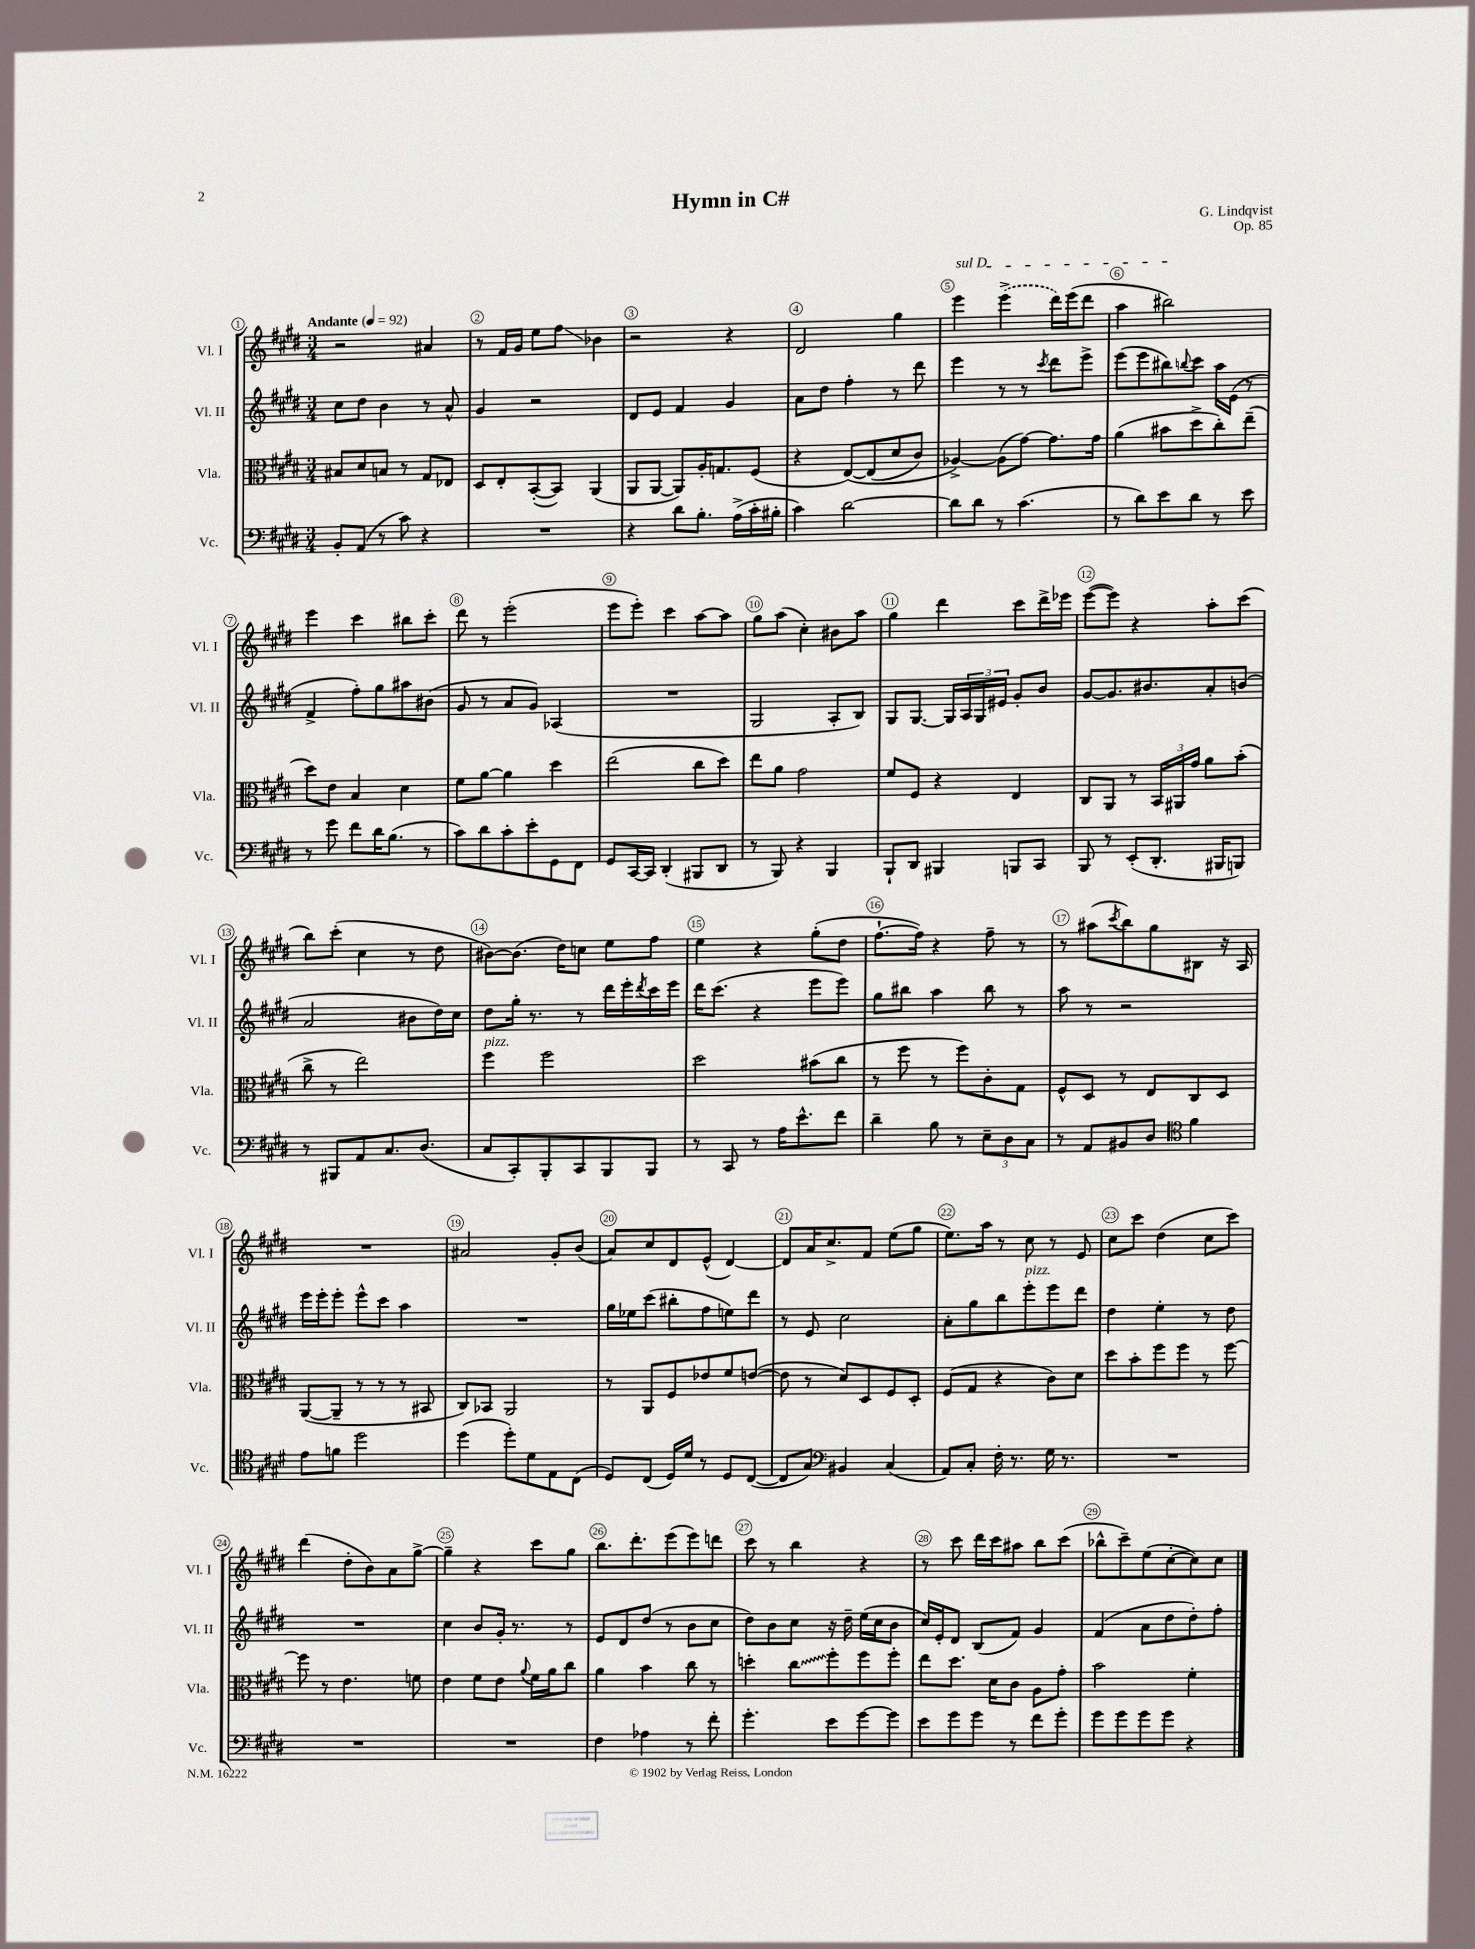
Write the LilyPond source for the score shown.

\header { title = "Hymn in C#" composer = "G. Lindqvist" opus = "Op. 85" }
<<
\new StaffGroup <<
\new Staff = "s0" \with { instrumentName = "Vl. I" shortInstrumentName = "Vl. I" } {
    \clef treble \key e \major \numericTimeSignature \time 3/4 \tempo "Andante" 4 = 92
    r2 ais'4 |
    r8 fis'16 gis'16 e''8 fis''8\glissando bes'4 |
    r2 r4 |
    dis'2 gis''4 |
    \once \override TextSpanner.bound-details.left.text = \markup { \italic "sul D" } e'''4\startTextSpan \once \slurDashed e'''4->( dis'''16) e'''16( dis'''8 |
    a''4 bis''2\stopTextSpan) |
    e'''4 cis'''4 bis''8 cis'''8-. |
    dis'''8 r8 e'''2-.( |
    e'''8 e'''8-.) cis'''4 a''8~ a''8 |
    gis''8 a''8( cis''4-.) bis'8 a''8 |
    gis''4 dis'''4 cis'''8 dis'''16-> ees'''16 |
    e'''8~( e'''8) r4 a''8-. cis'''8( |
    b''8) cis'''8-.( cis''4 r8 dis''8 |
    bis'8~) bis'8.( dis''16) c''8 e''8 fis''8 |
    e''4 r4 gis''8-.( dis''8 |
    fis''8.~-! fis''16) r4 fis''8-- r8 |
    r8 ais''8( \acciaccatura { cis'''8 } b''8) gis''8 bis8 r16 a16 |
    R2. |
    ais'2 gis'8-. b'8( |
    a'8) cis''8 dis'8 e'8-^( dis'4~) |
    dis'8 a'16 cis''8.-> fis'8 e''8( gis''8 |
    e''8.) a''16 r8 cis''8 r8 e'8 |
    cis''8 cis'''8 dis''4( cis''8 cis'''8) |
    dis'''4( dis''8-. b'8) a'8 gis''8~-> |
    gis''4-- r4 cis'''8 gis''8 |
    b''8. dis'''8.-. e'''8( e'''8) d'''8 |
    cis'''8 r8 b''4 r4 |
    r8 cis'''8 dis'''16 cis'''16 ais''8 b''8 cis'''8( |
    bes''8-^ cis'''8--) e''8( cis''8~-. cis''8) cis''8 \bar "|." |
}
\new Staff = "s1" \with { instrumentName = "Vl. II" shortInstrumentName = "Vl. II" } {
    \clef treble \key e \major \numericTimeSignature \time 3/4
    cis''8 dis''8 b'4 r8 a'8-^ |
    gis'4 r2 |
    dis'8 e'8 fis'4 gis'4 |
    a'8 dis''8 fis''4-. r8 dis'''8 |
    e'''4 r8 r8 \acciaccatura { cis'''8 } dis'''8 e'''8-> |
    e'''8( e'''8 bis''8) \appoggiatura { b''8 } cis'''8 a''16 e'16( r8 |
    fis'4-> fis''8-.) gis''8 ais''8 bis'8( |
    gis'8 r8 a'8 gis'8) aes4( |
    R2. |
    gis2 a8-. b8) |
    gis8 gis8.~ gis16 \tuplet 3/2 { a16 gis16 eis'16 } gis'8-. b'8 |
    gis'8~ gis'8. bis'8. a'8-. b'8( |
    a'2 bis'8 dis''16) cis''16 |
    dis''8 gis''16-. r8. r8 dis'''16 e'''16-. \acciaccatura { dis'''8 } cis'''16 e'''16 |
    dis'''16 cis'''8.( r4 e'''8 e'''8) |
    gis''8 bis''8 a''4 bis''8 r8 |
    a''8 r8 r2 |
    e'''16 e'''16-. e'''8-. e'''8-^ cis'''8 a''4 |
    R2. |
    gis''16 ees''16 cis'''8( bis''8-. fis''8 e''8) dis'''8 |
    r8 e'8 cis''2 |
    a'8-. gis''8 b''8 e'''8-.^\markup { \italic "pizz." } e'''8 dis'''8 |
    dis''4 e''4-. r8 dis''8 |
    R2. |
    cis''4 b'8 gis'16-. r8. r8 |
    e'8 dis'8 dis''8( r8 b'8 cis''8 |
    dis''8) b'8 cis''8 r16 dis''16-- e''16( cis''16 b'8 |
    cis''16) e'16-. dis'8 b8( fis'8) gis'4 |
    fis'4( a'8 dis''8 dis''8-.) fis''8-. \bar "|." |
}
\new Staff = "s2" \with { instrumentName = "Vla." shortInstrumentName = "Vla." } {
    \clef alto \key e \major \numericTimeSignature \time 3/4
    bis8 dis'8 b8 r8 gis8 ees8 |
    dis8 e8-. b,8~-.( b,8) a,4( |
    a,8 a,8~ a,8) a16-. g8. fis8( |
    r4 e8~)\( e8( dis'8 cis'8) |
    aes4~->\) aes8( gis'8~) gis'8. gis'16 |
    a'4( bis'8 dis''8-> cis''8-.) e''8--( |
    dis''8) e'8 b4 dis'4 |
    fis'8 a'8~ a'4 dis''4 |
    e''2( cis''8 dis''8) |
    e''8 a'8 gis'2 |
    fis'8 fis8 r4 e4 |
    cis8 a,8 r8 \tuplet 3/2 { b,16 ais,16 gis'16 } a'8 b'8-.( |
    cis''8-> r8 e''2) |
    fis''4^\markup { \italic "pizz." } fis''2 |
    dis''2 bis'8( cis''8 |
    r8 fis''8 r8 fis''8) cis'8-. gis8 |
    fis8-^ dis8 r8 e8 cis8 dis8 |
    a,8~( a,8-- r8 r8 r8 bis,8 |
    cis8) bes,8 a,2 |
    r8 a,8 fis8 ees'8 fis'8 e'8~( |
    e'8 r8 dis'8) dis8 fis8 dis8-. |
    fis8( gis8 r4 cis'8) dis'8 |
    dis''8 b'8-. fis''8 fis''8 r8 fis''8~ |
    fis''8 r8 e'4. f'8 |
    e'4 fis'8 e'8 \appoggiatura { a'8 } fis'16 a'16 cis''8 |
    a'4 b'4 cis''8 r8 |
    d''4-. \once \override Glissando.style = #'zigzag cis''8\glissando fis''8-. fis''8 fis''8-. |
    e''8 dis''8. dis'16 cis'8 a8 gis'8-. |
    b'2 fis'4-. \bar "|." |
}
\new Staff = "s3" \with { instrumentName = "Vc." shortInstrumentName = "Vc." } {
    \clef bass \key e \major \numericTimeSignature \time 3/4
    b,8-. a,8( r8 cis'8) r4 |
    R2. |
    r4 dis'8 b8.-. a16->( cis'16-. bis16-. |
    cis'4) dis'2~ |
    dis'8 dis'8 r8 cis'4.( |
    r8 dis'8) e'8 dis'8 r8 e'8 |
    r8 gis'8 fis'8 dis'16 b8.( r8 |
    cis'8) dis'8 cis'8-. e'8-. gis,8 fis,8 |
    gis,8 cis,16~ cis,16 dis,4-.( bis,,8 dis,8 |
    r8 b,,8) r4 b,,4 |
    b,,8-! dis,8 bis,,4 b,,8 cis,8 |
    b,,8 r8 e,8-.( dis,8.-. bis,,16 b,,8) |
    r8 bis,,8 a,8 cis8. dis8.( |
    cis8 cis,8-.) b,,8-. cis,8 b,,8 b,,8 |
    r8 cis,8 r8 a16 e'8.-^ fis'8 |
    dis'4-- b8 r8 \tuplet 3/2 { e8-- dis8 cis8 } |
    r8 a,8 bis,8 dis8 \clef tenor fis'4 |
    e'8 f'8 dis''2 |
    dis''4( dis''8-.) dis'8 e8 cis8( |
    dis8) cis8( dis16) dis'16 r8 dis8 cis8~( |
    cis8 gis8) \clef bass bis,4 cis4( |
    a,8) cis8-. fis16-. r8. gis16 r8. |
    R2. |
    R2. |
    R2. |
    fis4 aes4 r8 fis'8-. |
    gis'4.-. e'8 gis'8~ gis'8 |
    e'8 gis'8 gis'8 r8 fis'8 gis'8-. |
    gis'8 gis'8 gis'8 gis'8 r4 \bar "|." |
}
>>
>>
\layout { \context { \Score \override BarNumber.break-visibility = ##(#f #t #t) barNumberVisibility = #all-bar-numbers-visible \override BarNumber.stencil = #(make-stencil-circler 0.1 0.3 ly:text-interface::print) } }
